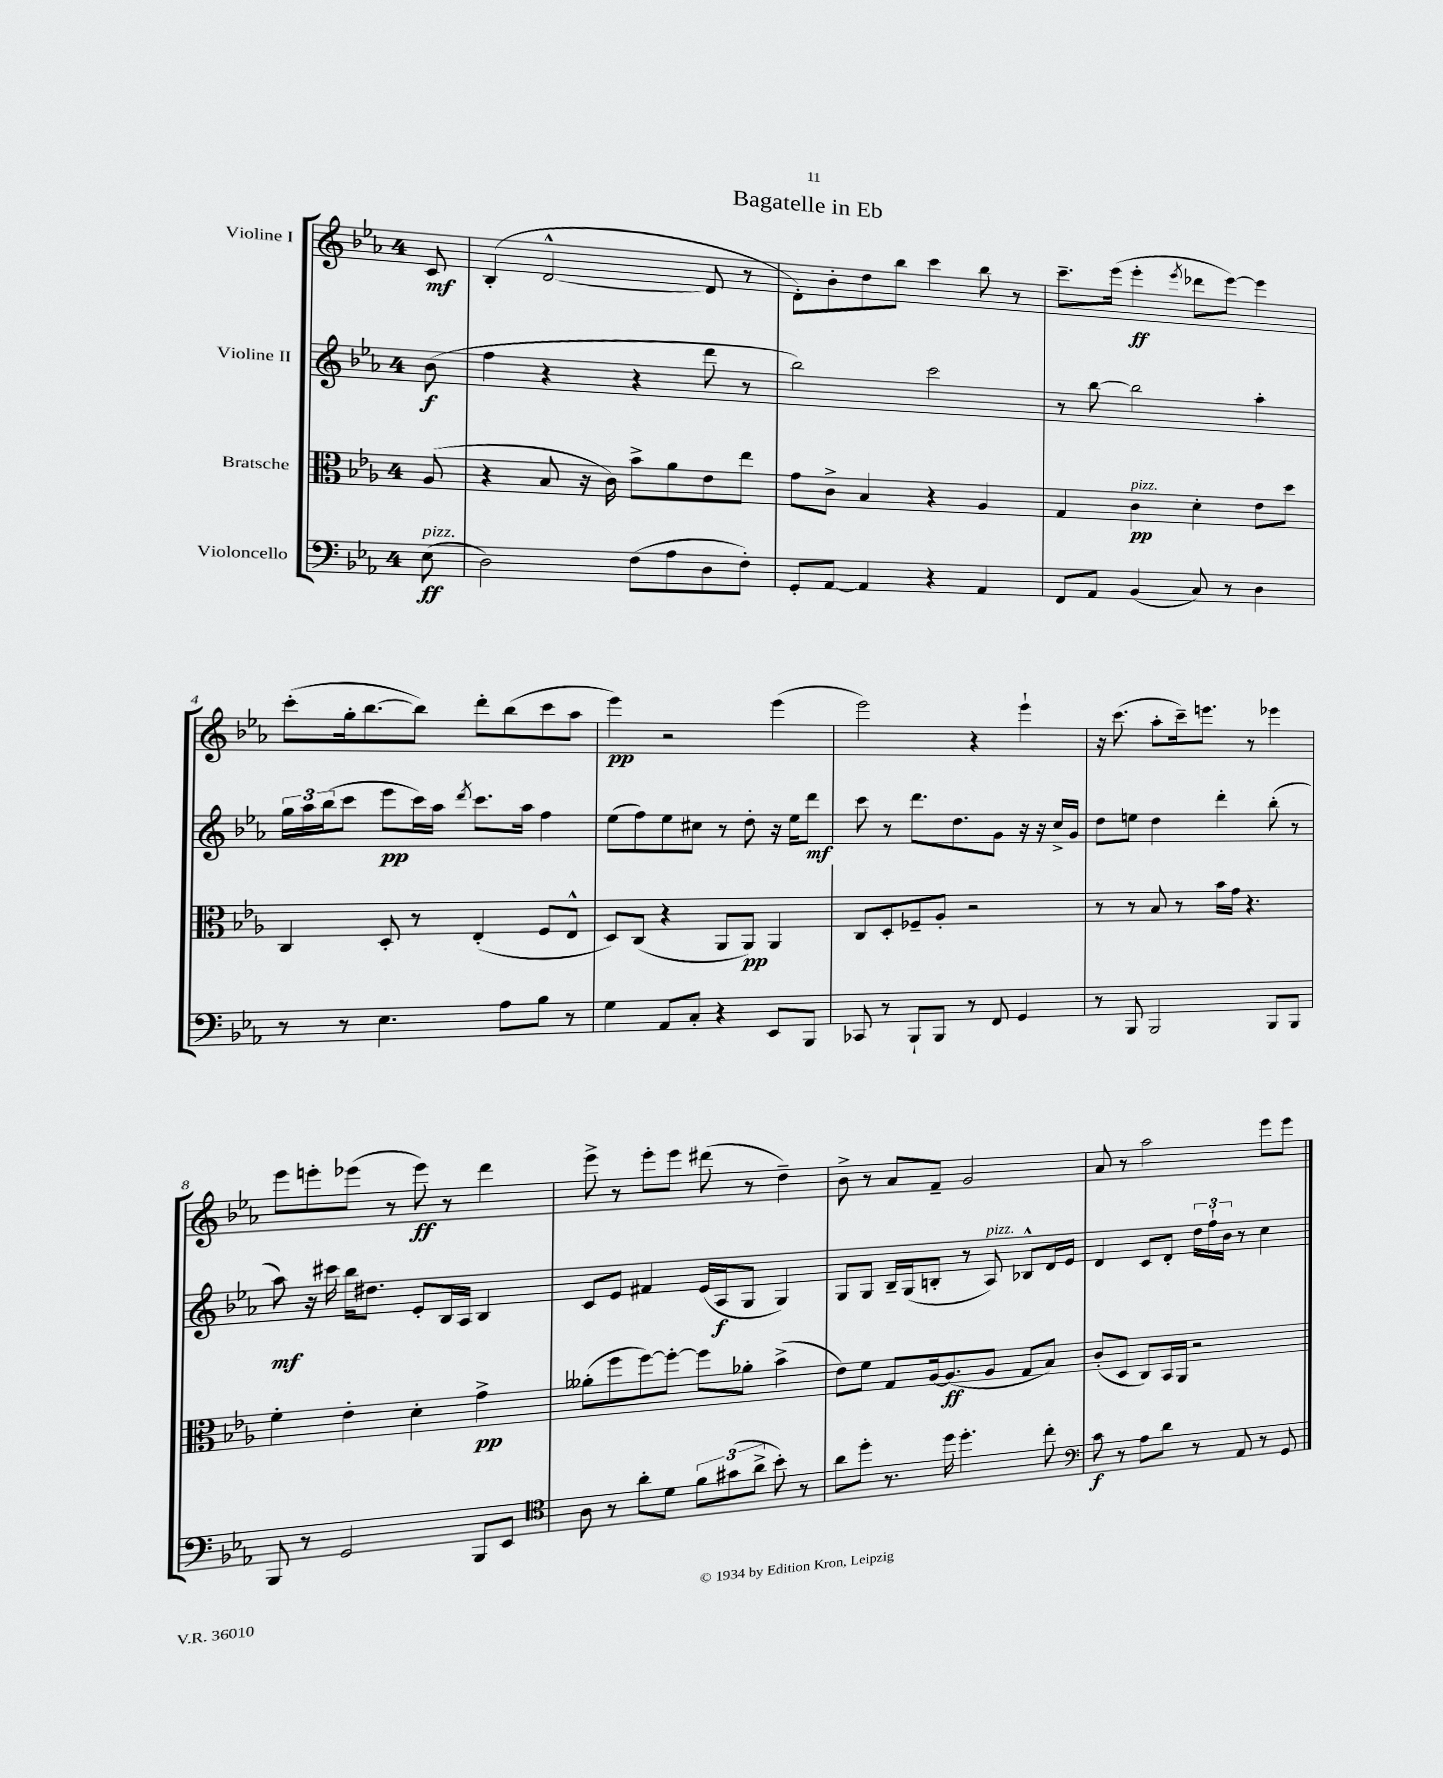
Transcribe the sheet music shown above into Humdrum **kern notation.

**kern	**kern	**kern	**kern
*staff4	*staff3	*staff2	*staff1
*clefF4	*clefC3	*clefG2	*clefG2
*k[b-e-a-]	*k[b-e-a-]	*k[b-e-a-]	*k[b-e-a-]
*M4/4	*M4/4	*M4/4	*M4/4
(8E-\	(8A-/	(8b-\	8c/
=	=	=	=
2D\)	4r	4ff\	(4B-'/
.	8B-/	4r	[2d^^/
.	16r	.	.
.	16c\)	.	.
(8F\L	8b-^\L	4r	.
8A-\	8a-\	.	.
8D\	8e-\	8ddd\	8d/]
8F'\J)	8ee-\J	8r	8r
=	=	=	=
8GG'/L	8g\L	2bb-\)	8d'\L)
[8AA-/J	8c^\J	.	8b-'\
4AA-/]	4B-/	.	8dd\
.	.	.	8bb-\J
4r	4r	2ccc\	4ccc\
4AA-/	4A-/	.	8bb-\
.	.	.	8r
=	=	=	=
8FF/L	4G/	8r	8.ccc~\L
8AA-/J	.	[8bb-\	.
.	.	.	(16eee-\Jk
(4BB-/	4c\	2bb-\]	4eee-'\
.	.	.	8qeee-/
8C/)	4d'\	.	8ddd-\L
8r	.	.	[8eee-\J)
4D\	8e-\L	4aa-'\	4eee-\]
.	8dd\J	.	.
=	=	=	=
8r	4C/	24gg\LL	(8ccc'\L
.	.	24aa-\	.
.	.	(24bb-\J	.
8r	.	8ccc\J	16gg'\k
.	.	.	[8.bb-\
4.E-\	8D'/	8eee-\L	.
.	8r	16ccc\L)	8bb-\]J)
.	.	16aa-\JJ	.
.	.	8qddd/	.
.	(4E-'/	8.ccc\L	8ddd'\L
8A-\L	.	.	(8bb-\
.	.	16aa-\Jk	.
8B-\J	8F/L	4ff\	8ccc\
8r	8E-^^/J	.	8aa-\J
=	=	=	=
4G\	8D/L)	(8ee-\L	4eee-\)
.	(8C/J	8ff\)	.
8AA-/L	4r	8ee-\	2r
8C'/J	.	8cc#\J	.
4r	8AA-/L	8r	.
.	8AA-/J)	8dd'\	.
8EE-/L	4AA-/	16r	(4eee-\
.	.	16ee-\LK	.
8BBB-/J	.	8ddd\J	.
=	=	=	=
8CC-/	8C/L	8ccc\	2eee-\)
8r	8D'/	8r	.
8BBB-`/L	8F-~/	8.ddd\L	.
8BBB-/J	8A-'/J	.	.
.	.	8.dd\	.
8r	2r	.	4r
8FF/	.	8g\J	.
4GG/	.	16r	4eee-`\
.	.	16r	.
.	.	16cc^/LL	.
.	.	16g/JJ	.
=	=	=	=
8r	8r	8dd\L	16r
.	.	.	(8.ccc\
8BBB-/	8r	8ee\J	.
2BBB-/	8B-/	4dd\	8aa-'\L
.	8r	.	16ccc~\k)
.	.	.	8.eee\J
.	16b-\LL	4ddd'\	.
.	16g\JJ	.	.
.	4.r	.	8r
8BBB-/L	.	(8bb-'\	4eee-\
8BBB-/J	.	8r	.
=	=	=	=
8BBB-/	4f'\	8aa-\)	8eee-\L
8r	.	16r	8eee'\
.	.	16ccc#\	.
2GG/	4e-'\	16bb-\LK	(8eee-\J
.	.	8.dd#\J	.
.	.	.	8r
.	4d'\	8e-'/L	8eee-\)
.	.	16B-/L	8r
.	.	16A-/JJ	.
8BBB-/L	4g^\	4B-/	4ddd\
8EE-/J	.	.	.
=	=	=	=
*clefC4	*	*	*
8A-\	(8a--'\L	8c/L	8eee-^\
8r	8ff\	8e-/J	8r
8a-'\L	[8ff\)	4f#/	8eee-'\L
8d\J	8ff'\_J	.	8eee-\J
12f\L	8ff\]L	(16e-/LL	(8ddd#\
.	.	16A-/J	.
(12g#\	.	.	.
.	8a-'\J	8G/J	8r
12a-^\J	.	.	.
8b-'\)	(4b-^\	4G/)	4dd~\)
8r	.	.	.
=	=	=	=
8a-\L	8e-\L)	8G/L	8b-^\
8dd'\J	8f\J	8G/J	8r
8.r	8G/L	16B-~/LL	8a-/L
.	.	(16G/J	.
.	[16A-/k	8B'/J	8f~/J
16dd\	(8.A-/]	.	.
4.dd'\	.	8r	2g/
.	8A-/J	8A-/)	.
.	8G/L	8B-^^/L	.
8cc'\	8B-/J)	16d/L	.
.	.	16e-/JJ	.
=	=	=	=
*clefF4	*	*	*
8c\	(8c'/L	4d/	8a-/
8r	8D/J	.	8r
8A-\L	8C/L)	8c/L	2aa-\
8d\J	16BB-/L	8d'/J	.
.	16AA-/JJ	.	.
8r	2r	24dd\LL	.
.	.	24ff`\	.
.	.	24b-\JJ	.
8AA-/	.	8r	.
8r	.	4cc\	8eee-\L
8GG/	.	.	8eee-\J
==	==	==	==
*-	*-	*-	*-
